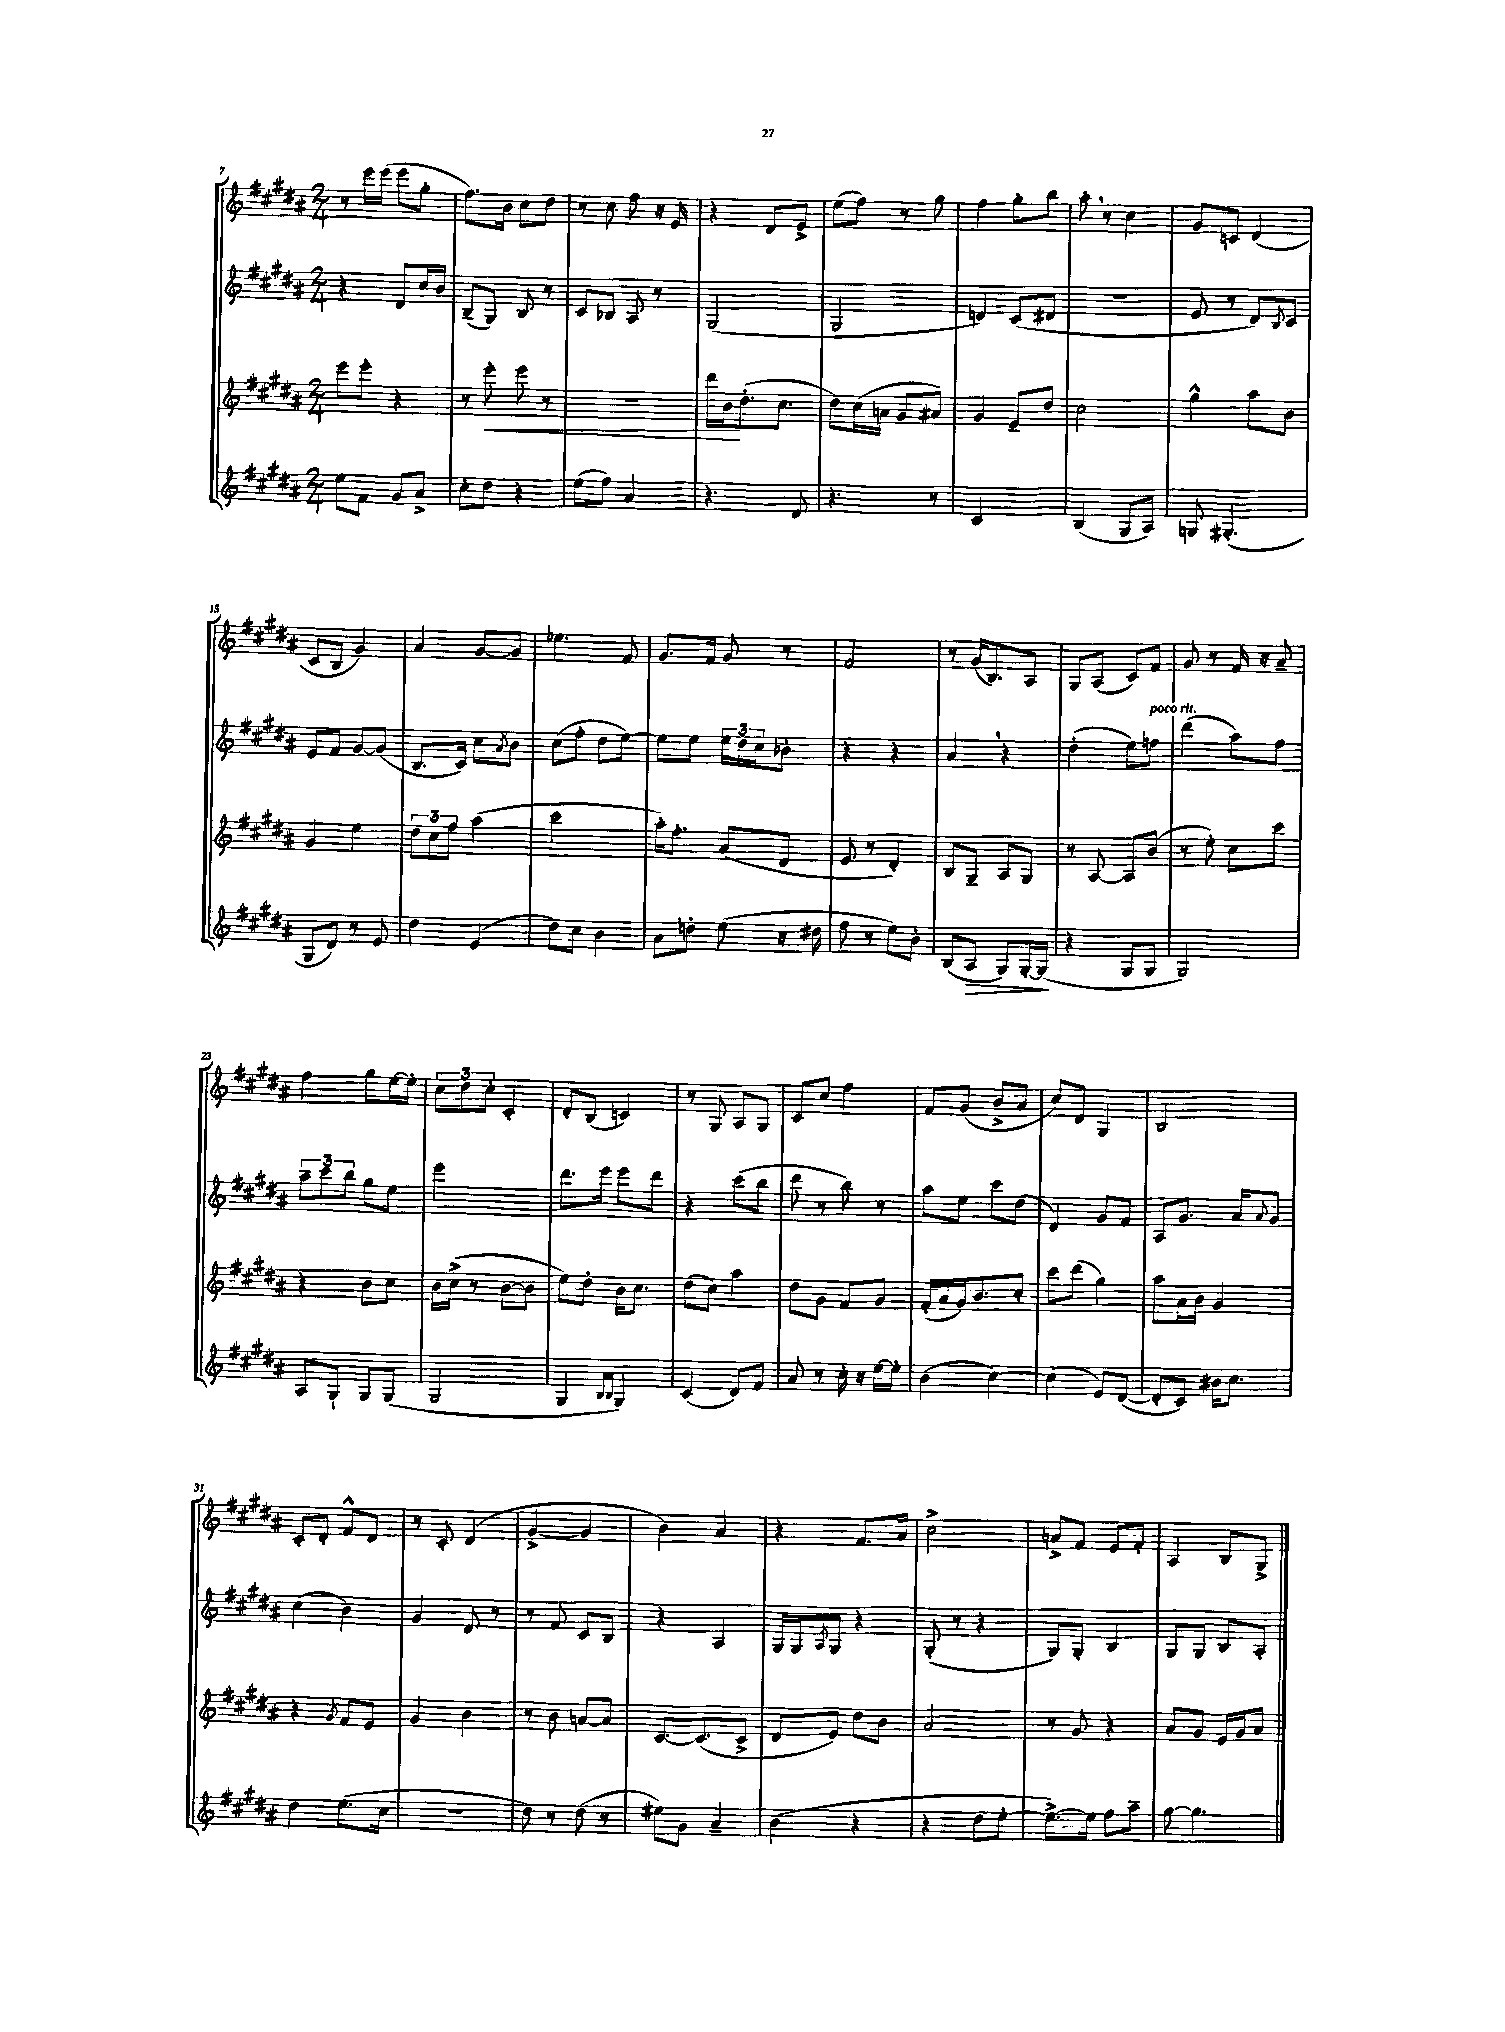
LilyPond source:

<<
\new StaffGroup <<
\new Staff = "s0" {
    \clef treble \key b \major \numericTimeSignature \time 2/4
    r8 e'''16 e'''16( e'''8 gis''8-. |
    fis''8.) b'16 cis''8 dis''8 |
    r8 cis''8 fis''8 r16 e'16 |
    r4 dis'8 e'8-> |
    e''8( fis''8) r8 gis''8 |
    fis''4 gis''8-. b''8 |
    ais''8-. \breathe r8 cis''4 |
    gis'8 c'8 dis'4( |
    cis'8 b8 gis'4) |
    ais'4 gis'8~ gis'8 |
    ees''4. fis'8 |
    gis'8. fis'16 gis'8 r8 |
    fis'2 |
    r8 gis'16( b8.) ais8 |
    gis8 ais8( cis'8) fis'8 |
    gis'8 r8 fis'16 r16 ais'8-- |
    fis''4 gis''8 e''16~ e''16-. |
    \tuplet 3/2 { cis''8 dis''8 cis''8-. } cis'4-. |
    dis'8-. b8( c'4) |
    r8 gis8 ais8 gis8 |
    cis'8 cis''8 fis''4 |
    fis'8 gis'8( b'8-> ais'8 |
    cis''8) dis'8 gis4 |
    b2 |
    cis'8-. dis'8-. fis'8-^ dis'8 |
    r8 cis'8-. dis'4( |
    gis'4~-> gis'4 |
    b'4) ais'4 |
    r4 fis'8. ais'16 |
    cis''2-> |
    a'8-> fis'8 e'8 fis'8-. |
    ais4 b8 gis8-> \bar "|." |
}
\new Staff = "s1" {
    \clef treble \key b \major \numericTimeSignature \time 2/4
    r4 dis'8 cis''16 b'16 |
    b8--( gis8) b8 r8 |
    cis'8 bes8 ais8 r8 |
    gis2( |
    gis2 |
    d'4) cis'8( dis'8 |
    r2 |
    e'8 r8 dis'8) \acciaccatura { b8 } cis'8 |
    e'8 fis'8 gis'8~ gis'8( |
    b8. cis'16) cis''8 \acciaccatura { ais'8 } b'8 |
    cis''8( fis''8-. dis''8 e''8~) |
    e''8 e''8 \tuplet 3/2 { e''16 dis''16 cis''16 } bes'8-. |
    r4 r4 |
    ais'4 \breathe r4 |
    dis''4-.( e''8) f''8^\markup { \italic "poco rit." } |
    dis'''4( ais''8) fis''8 |
    \tuplet 3/2 { ais''8-- cis'''8 b''8 } gis''8 e''8 |
    e'''2 |
    dis'''8. e'''16 e'''8 dis'''8 |
    r4 cis'''8( b''8 |
    dis'''8 r8 b''8) r8 |
    ais''8 e''8 cis'''8 dis''8( |
    dis'4) gis'8 fis'8 |
    ais8 gis'8. ais'16 \appoggiatura { ais'8 } gis'8 |
    cis''4( b'4) |
    gis'4 dis'8 r8 |
    r8 fis'8 cis'8 b8 |
    r4 ais4 |
    gis16 gis16 \acciaccatura { ais8 } gis8 r4 |
    gis8-.( r8 r4 |
    gis8) gis8-. b4 |
    gis8 gis8 b8 ais8-. \bar "|." |
}
\new Staff = "s2" {
    \clef treble \key b \major \numericTimeSignature \time 2/4
    e'''8 e'''8-. r4 |
    r8 e'''8-.\< e'''8 r8 |
    R2 |
    dis'''16 b'16\! dis''8.-.( cis''8. |
    dis''8) cis''16( a'16 gis'8 ais'8) |
    gis'4 e'8-- dis''8 |
    cis''2 |
    gis''4-^ ais''8 b'8 |
    gis'4 e''4 |
    \tuplet 3/2 { dis''8 cis''8 fis''8 } ais''4( |
    cis'''2 |
    ais''16-.) fis''8.-. ais'8( dis'8 |
    e'8 r8 dis'4-.) |
    b8 gis8-- ais8 gis8 |
    r8 ais8~ ais8 b'8( |
    r8 e''8-.) cis''8 cis'''8 |
    r4 b'8 cis''8 |
    b'16 cis''16->( r8 b'8~ b'8 |
    e''8) dis''8-. b'16 cis''8. |
    dis''8( cis''8) ais''4 |
    dis''8 gis'8 fis'8 gis'8 |
    fis'16-.( ais'16 gis'16) b'8. cis''8-. |
    cis'''8 dis'''8( gis''4) |
    ais''8 ais'16 b'16 gis'4 |
    r4 \acciaccatura { gis'8 } fis'8 e'8 |
    gis'4 b'4 |
    r8 b'8 a'8~ a'8 |
    cis'8.~ cis'8.( cis'8-> |
    dis'8 e'8) dis''8 b'8 |
    ais'2 |
    r8 gis'8 r4 |
    ais'8 gis'8 e'16 gis'16 ais'8 \bar "|." |
}
\new Staff = "s3" {
    \clef treble \key b \major \numericTimeSignature \time 2/4
    e''8 fis'8 gis'8 ais'8-> |
    cis''8-. dis''8 r4 |
    e''8( fis''8) ais'4 |
    r4. dis'8 |
    r4. r8 |
    cis'2 |
    b4( gis8 ais8) |
    g8 gis4.-.( |
    gis8 dis'8) r8 e'8 |
    dis''4 e'4( |
    dis''8) cis''8 b'4 |
    ais'8 d''8-. e''8( r16 dis''16 |
    fis''8 r8 e''8) b'8-. |
    b8( ais8\> gis8) gis16~-. gis16\!( |
    r4 gis8 gis8 |
    gis2) |
    ais8 gis8-! gis8 gis8( |
    gis2 |
    gis4 \grace { b16 b16 } gis4) |
    cis'4( dis'8) fis'8 |
    ais'8 r8 cis''16-. r16 e''16~ e''16-. |
    b'4( cis''4~) |
    cis''4( e'8) dis'8~( |
    dis'8-. cis'8) bis'16 cis''8. |
    dis''4 e''8.( cis''16 |
    r2 |
    dis''8) r8 dis''8( r8 |
    eis''8) gis'8 ais'4-- |
    b'4( r4 |
    r4 dis''8 e''8~-. |
    e''8.~->) e''16 fis''8 ais''8-- |
    gis''8~ gis''4. \bar "|." |
}
>>
>>
\layout { \context { \Score currentBarNumber = #7 } }
